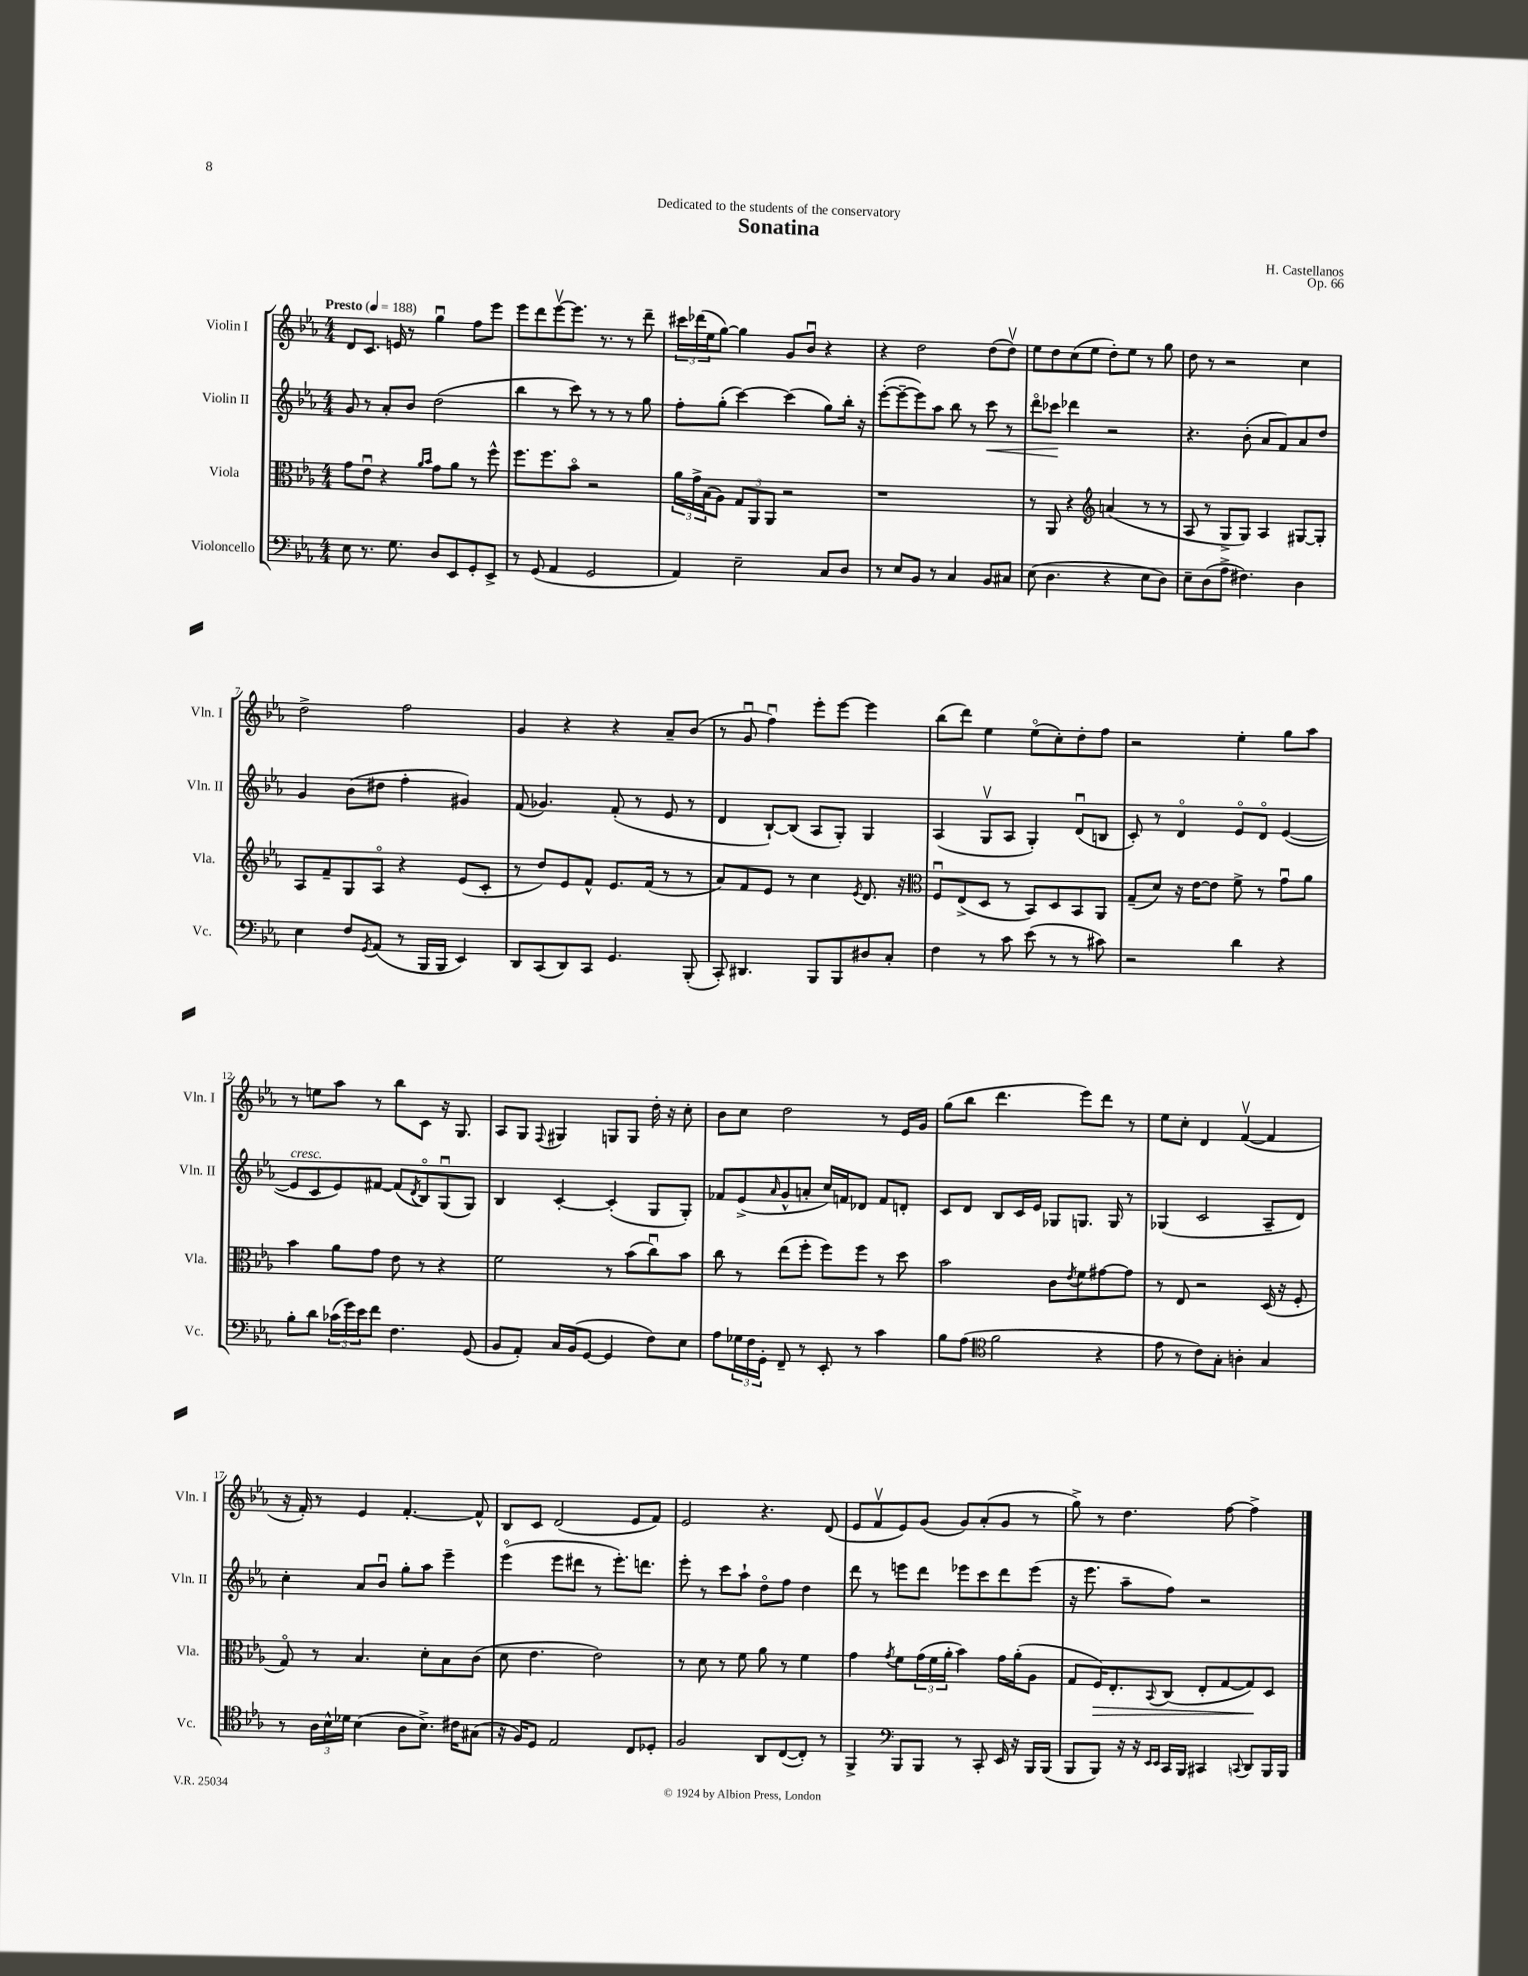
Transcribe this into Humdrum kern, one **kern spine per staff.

**kern	**kern	**dynam	**kern	**dynam	**kern
*part4	*part3	*part3	*part2	*part2	*part1
*staff4	*staff3	*staff3	*staff2	*staff2	*staff1
*I"Violoncello	*I"Viola	*	*I"Violin II	*	*I"Violin I
*I'Vc.	*I'Vla.	*	*I'Vln. II	*	*I'Vln. I
*clefF4	*clefC3	*	*clefG2	*	*clefG2
*k[b-e-a-]	*k[b-e-a-]	*	*k[b-e-a-]	*	*k[b-e-a-]
*M4/4	*M4/4	*	*M4/4	*	*M4/4
*MM188	*MM188	*	*MM188	*	*MM188
=1	=1	=1	=1	=1	=1
!	!	!	!	!	!LO:TX:a:B:t=Presto
8E-\	8g\L	.	8g/	.	8d/L
8.r	8e-u\J	.	8r	.	8.c/J
.	4r	.	8a-'/L	.	.
8.G\	.	.	.	.	16en/
.	.	.	8b-/J	.	8r
.	16qqa-/LL	.	.	.	.
.	16qqb-/JJ	.	.	.	.
8D/L	8g\L	.	(2dd\	.	4ggu\
8EE-/	8a-\J	.	.	.	.
8GG'/	8r	.	.	.	8ff\L
8EE-^/J	8ff^^\	.	.	.	8eee-\J
=2	=2	=2	=2	=2	=2
8r	8.ff\L	.	4bb-\	.	8eee-\L
(8GG/	.	.	.	.	8ddd\
.	8.ff\	.	.	.	.
4AA-/	.	.	8r	.	[8eee-v\
.	8b-\J	.	8ccc\)	.	8.eee-\J]
2GG/	2r	.	8r	.	.
.	.	.	.	.	8.r
.	.	.	8r	.	.
.	.	.	8r	.	8r
.	.	.	8gg\	.	8ddd~\
=3	=3	=3	=3	=3	=3
4AA-/)	24a-\LL	.	8ff'\L	.	24ccc#X\LL
.	24g^\	.	.	.	(24ddd-X\
.	(24B-\J	.	.	.	24ee-\J
.	8A-\J)	.	(8gg'\J	.	[8gg\J)
2E-~\	12G/L	.	[4ccc\)	.	4gg\]
.	12AA-/	.	.	.	.
.	12AA-/J	.	.	.	.
.	2r	.	(4ccc\]	.	8g/L
.	.	.	.	.	8b-u/J
8C/L	.	.	8gg\L)	.	4r
8D/J	.	.	16bb-'\Jk	.	.
.	.	.	16r	.	.
=4	=4	=4	=4	=4	=4
8r	1r	.	([8eee-'\L	.	4r
8E-/L	.	.	8eee-~\_	.	.
8BB-/J	.	.	8eee-\])	.	2dd\
8r	.	.	8aa-\J	.	.
4C/	.	.	8bb-\	.	.
.	.	.	8r	.	.
!	!	!	!	!LO:HP:b	!
8BB-/L	.	.	8ccc\	<	(8dd\L
8C#X/J	.	.	8r	.	8ddv\J)
=5	=5	=5	=5	=5	=5
(8E-\	8r	.	8ddd\L	.	8ee-\L
4.D\	8AA-/	.	8ccc-X\J	.	8dd\
.	4r	.	4ddd-X\	[	(8cc\
.	.	.	.	.	8ee-\J
*	*clefG2	*	*	*	*
4r	(4an/	.	2r	.	8dd'\L)
.	.	.	.	.	8ee-\J
8E-\L	8r	.	.	.	8r
8D\J)	8r	.	.	.	8gg\
=6	=6	=6	=6	=6	=6
8E-~\L	8A-/	.	4.r	.	8dd\
(8D\	8r	.	.	.	8r
8A-^\J	8G^/L	.	.	.	2r
4.F#X\)	8G/J)	.	(8b-'\	.	.
.	4A-/	.	8a-/L	.	.
.	.	.	8f/)	.	.
4D\	[8G#X/L	.	8a-/	.	4cc\
.	8G#'/J]	.	8dd/J	.	.
!!LO:LB:g=z
=7	=7	=7	=7	=7	=7
4E-\	8A-/L	.	4g/	.	2dd^\
.	8f~/	.	.	.	.
8F/L	8G/	.	(8b-\L	.	.
8qGG/	.	.	.	.	.
(8AA-/J	8A-/J	.	8dd#X\J	.	.
8r	4r	.	4ff'\	.	2ff\
16BBB-/LL	.	.	.	.	.
16BBB-/JJ	.	.	.	.	.
4EE-/)	(8e-/L	.	4g#X/)	.	.
.	8c'/J	.	.	.	.
=8	=8	=8	=8	=8	=8
8DD/L	8r	.	(8f/	.	4g/
(8CC/	8dd/L)	.	4.g-X/)	.	.
8DD/)	8e-/	.	.	.	4r
8CC/J	8f^^/J	.	.	.	.
4.GG/	8.e-/L	.	(8f'/	.	4r
.	.	.	8r	.	.
.	(16f/Jk	.	.	.	.
.	8r	.	8e-/	.	8a-~/L
(8BBB-'/	8r	.	8r	.	(8b-/J
=9	=9	=9	=9	=9	=9
8CC'/)	8a-/L)	.	4d/	.	8r
4.DD#X/	8f/	.	.	.	8gu/
.	8e-/J	.	[8B-`/L)	.	4ffu\)
.	8r	.	(8B-/J]	.	.
8BBB-/L	4cc\	.	8A-/L	.	8eee-'\L
8BBB-/	.	.	8G'/J)	.	[8eee-\J
.	8qe-/	.	.	.	.
8D#X/	8.d/	.	4G/	.	4eee-\]
8C'/J	.	.	.	.	.
.	16r	.	.	.	.
=10	=10	=10	=10	=10	=10
*	*clefC3	*	*	*	*
4F\	8Fu/L	.	(4A-/	.	(8bb-\L
.	(8E-^/	.	.	.	8ddd\J)
8r	8D/J	.	8Gv/L	.	4ee-\
8c\	8r	.	8A-/J	.	.
(8e-\	8BB-/L)	.	4G'/)	.	(8ee-\L
8r	8D/	.	.	.	8cc'\)
8r	8BB-/	.	(8du/L	.	8dd'\
8c#X\)	8AA-/J	.	8Bn/J	.	8ff\J
=11	=11	=11	=11	=11	=11
2r	(8G~/L	.	8c'/)	.	2r
.	8d/J)	.	8r	.	.
.	16r	.	4d/	.	.
.	[16e-\KL	.	.	.	.
.	8e-\J]	.	.	.	.
4d\	8f^\	.	8e-/L	.	4ee-'\
.	8r	.	8d/J	.	.
4r	8gu\L	.	([4e-/	.	8gg\L
.	8a-\J	.	.	.	8aa-\J
!!LO:LB:g=z
=12	=12	=12	=12	=12	=12
!	!	!	!LO:TX:a:i:t=cresc.	!	!
8B-'\L	4b-\	.	8e-/L]	.	8r
8d\J	.	.	8c/	.	8een\L
(24c-X\LL	8a-\L	.	8e-/)	.	8aa-\J
24g\)	.	.	.	.	.
24e-\J	.	.	.	.	.
8f\J	8g\J	.	[8f#X/J	.	8r
4.F\	8e-\	.	(8f#/L]	.	8bb-\L
.	.	.	8qd/	.	.
.	8r	.	8B-/)	.	8c\J
.	4r	.	(8Gu/	.	16r
.	.	.	.	.	8.G/
(8GG/	.	.	8G/J)	.	.
=13	=13	=13	=13	=13	=13
8BB-/L	2f\	.	4B-/	.	8A-/L
8AA-'/J)	.	.	.	.	8G/J
.	.	.	.	.	8qqF/
16C/LL	.	.	[4c'/	.	4G#X/
(16BB-/J	.	.	.	.	.
[8GG/J	.	.	.	.	.
4GG/]	8r	.	(4c'/]	.	8Gn/L
.	(8b-\L	.	.	.	8G/J
8F\L)	8ccu\)	.	8G/L	.	16dd'\
.	.	.	.	.	16r
8E-\J	8b-\J	.	8G'/J)	.	8cc'\
=14	=14	=14	=14	=14	=14
8A-\L	8cc\	.	8f-X/L	.	8b-\L
24G-X\L	8r	.	(8e-^/	.	8cc\J
24F\	.	.	.	.	.
24GG'\JJ	.	.	.	.	.
.	.	.	16qqa-/	.	.
8FF~/	(8ee-\L	.	8g^^/	.	2dd\
8r	8ff'\J	.	8an'/J	.	.
8EE-'/	8ff\L)	.	16cc/LL)	.	.
.	.	.	16fn/J	.	.
8r	8ff\J	.	8d-X/J	.	.
4c\	8r	.	8f/L	.	8r
.	8dd\	.	8dn'/J	.	16e-/LL
.	.	.	.	.	16g/JJ
=15	=15	=15	=15	=15	=15
8B-\L	2b-\	.	8c/L	.	(8gg\L
(8A-\J	.	.	8d/J	.	8bb-\J
*clefC4	*	*	*	*	*
2f\	.	.	8B-/L	.	4.ddd\
.	.	.	16c/L	.	.
.	.	.	16e-/JJ	.	.
.	8c\L	.	8G-X/L	.	.
.	8qe-/	.	.	.	.
.	8f\	.	8.Gn/J	.	8eee-\L)
4r	[8g#X\	.	.	.	8ddd\J
.	.	.	16G/	.	.
.	8g#\J]	.	8r	.	8r
=16	=16	=16	=16	=16	=16
8e-\	8r	.	(4G-X/	.	8ee-\L
8r	8E-/	.	.	.	8cc'\J
8c\L)	2r	.	2c/	.	4d/
8G'\J	.	.	.	.	.
4An'\	.	.	.	.	([4fv/
4G/	(16D/	.	8A-~/L	.	4f/]
.	16r	.	.	.	.
.	8F'/	.	8d/J)	.	.
!!LO:LB:g=z
=17	=17	=17	=17	=17	=17
8r	8G/)	.	4cc'\	.	16r
.	.	.	.	.	16f'/)
24A-\LL	8r	.	.	.	8r
24B-^^\	.	.	.	.	.
24d-X\JJ	.	.	.	.	.
(4B-\	4.B-/	.	8a-/L	.	4e-/
.	.	.	8b-u/J	.	.
8A-\L	.	.	8gg'\L	.	[4.f'/
8.B-^\J)	8d'\L	.	8aa-\J	.	.
.	8B-\	.	4eee-~\	.	.
16c#X\KL	.	.	.	.	.
(8G#X\J	(8c\J	.	.	.	8f^^/]
=18	=18	=18	=18	=18	=18
16r	8d\	.	(4eee-\	.	8B-/L
16F/KL)	.	.	.	.	.
8D/J	4.e-\	.	.	.	8c/J
2E-/	.	.	8eee-\L	.	(2d/
.	.	.	8ddd#X\J	.	.
.	2e-\)	.	8r	.	.
.	.	.	8.eee-'\L)	.	.
8C/L	.	.	.	.	8e-/L
.	.	.	8.dddn\J	.	.
8D-X'/J	.	.	.	.	8f/J)
=19	=19	=19	=19	=19	=19
2F/	8r	.	8eee-'\	.	2e-/
.	8d\	.	8r	.	.
.	8r	.	8ccc\L	.	.
.	8f\	.	8aa-`\J	.	.
8AA-/L	8a-\	.	8dd\L	.	4.r
([8C/	8r	.	8ff\J	.	.
8C'/J])	4f\	.	4dd\	.	.
8r	.	.	.	.	(8d/
=20	=20	=20	=20	=20	=20
4FF^/	4g\	.	8ddd\	.	8e-/L
.	.	.	8r	.	8fv/
*clefF4	*	*	*	*	*
.	8qg/	.	.	.	.
8BBB-/L	8f\L	.	8eeen\L	.	8e-/)
8BBB-/J	(24g\L	.	8ddd\J	.	(8g/J
.	24f\	.	.	.	.
.	24a-'\JJ	.	.	.	.
8r	4b-\)	.	8eee-X\L	.	8g/L)
8CC'/	.	.	8ccc\	.	(8a-'/
16EE-/	16g\LL	.	8ddd\	.	8g/J
16r	(16a-'\J	.	.	.	.
16BBB-/LL	8A-\J	.	(8eee-\J	.	8r
(16BBB-/JJ	.	.	.	.	.
=21	=21	=21	=21	=21	=21
8BBB-/L	8G/L	.	16r	.	8gg^\)
.	.	.	8.eee-\	.	.
!	!	!LO:HP:b	!	!	!
8BBB-/J)	16F/K)	>	.	.	8r
.	8.E-'/	.	.	.	.
16r	.	.	8aa-~\L	.	4.dd\
16r	.	.	.	.	.
16qqEE-/LL	.	.	.	.	.
16qqEE-/JJ	8qqBB-/	.	.	.	.
16CC/LL	(8C/J	.	8ff\J)	.	.
16BBB-/JJ	.	.	.	.	.
4CC#X/	8E-'/L	.	2r	.	.
.	[8G/	.	.	.	[8ff\
8qqCCn/	.	.	.	.	.
8DD/L	8G/])	.	.	.	4ff^\]
16BBB-/L	8D/J	]	.	.	.
16BBB-/JJ	.	.	.	.	.
==	==	==	==	==	==
*-	*-	*-	*-	*-	*-
